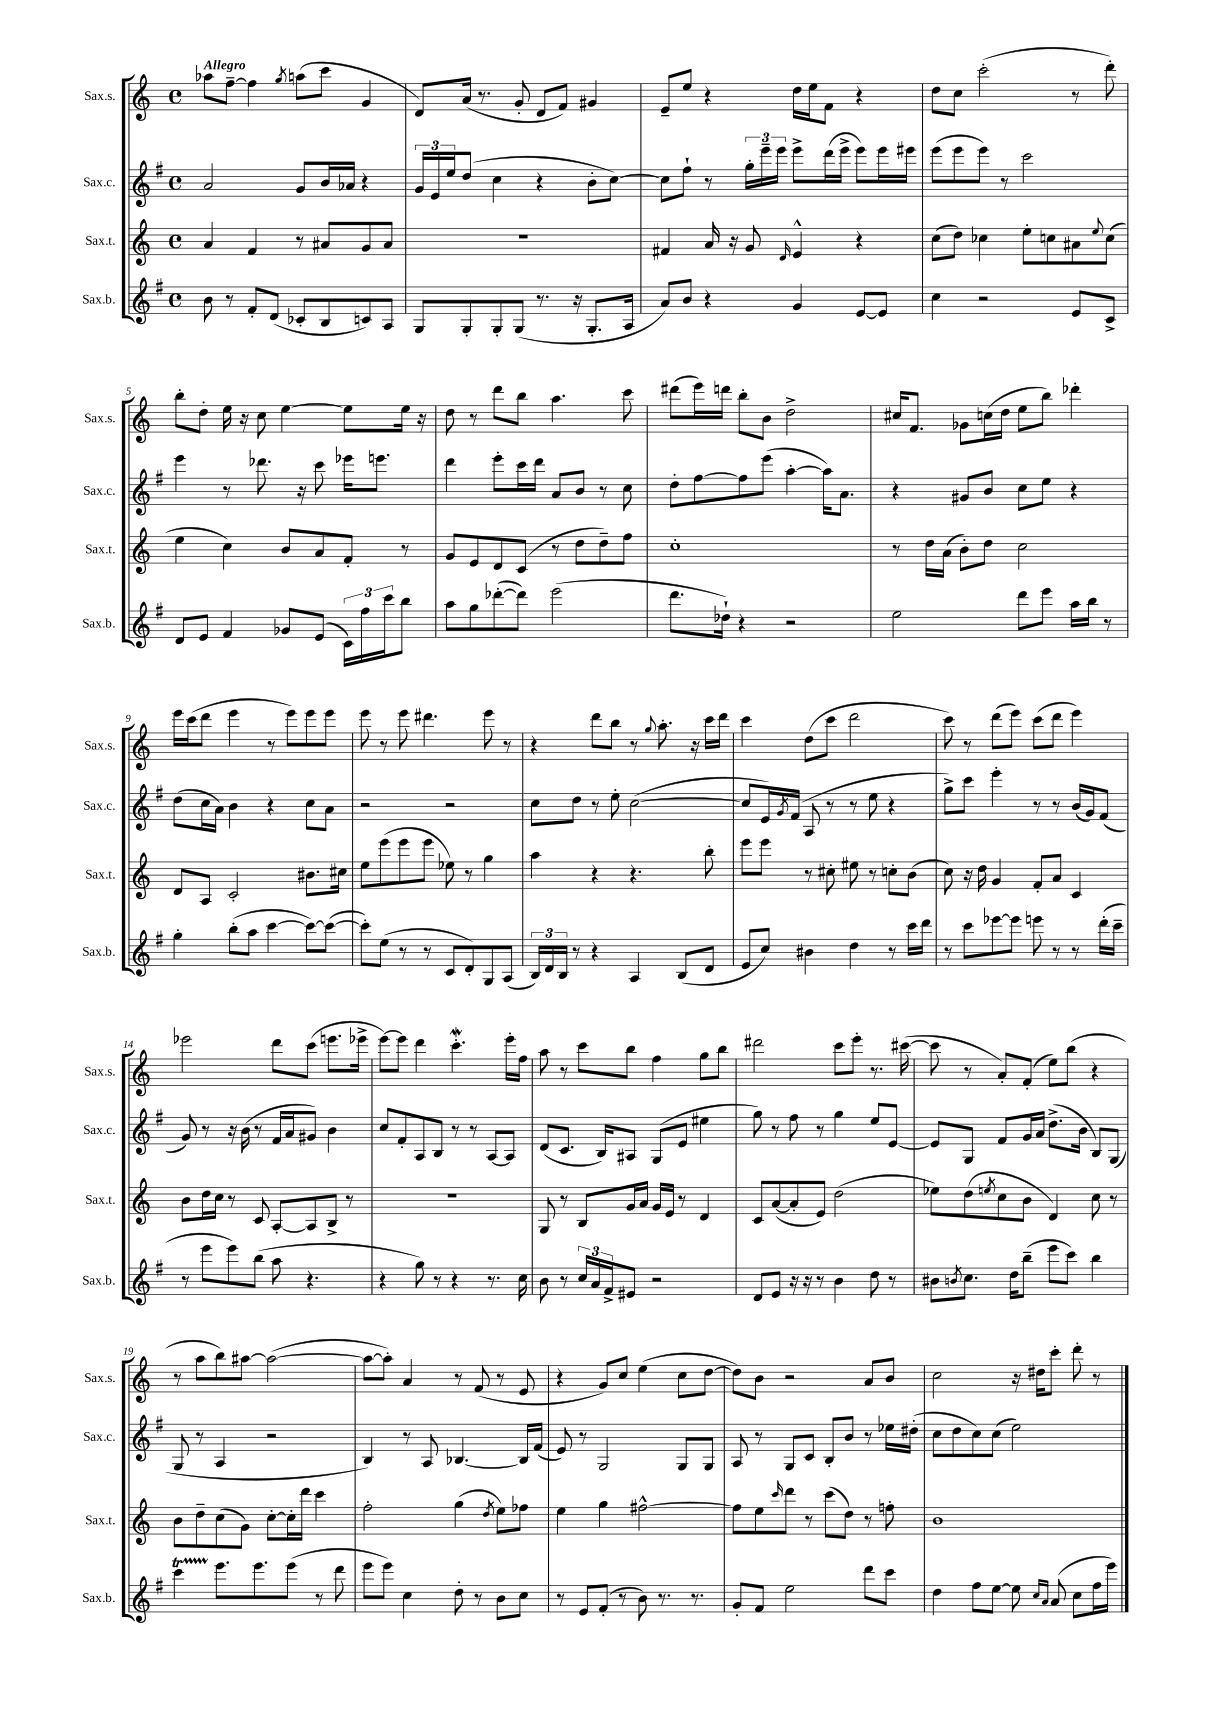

**kern	**kern	**kern	**kern
*staff4	*staff3	*staff2	*staff1
*clefG2	*clefG2	*clefG2	*clefG2
*k[f#]	*k[]	*k[f#]	*k[]
*M4/4	*M4/4	*M4/4	*M4/4
*met(c)	*met(c)	*met(c)	*met(c)
8b\	4a/	2a/	8aa-\L
8r	.	.	[8ff~\J
8f#'/L	4f/	.	4ff\]
(8d/J	.	.	.
.	.	.	8qgg/
8c-'/L	8r	8g/L	(8aa\L
8B/	8a#/L	16b/L	8ccc\J
.	.	16a-/JJ	.
8c/)	8g/	4r	4g/
8A/J	8a#/J	.	.
=	=	=	=
8G/L	1r	24g/LL	8d/L)
.	.	24e/	.
.	.	24ee/J	.
8G'/	.	(8dd/J	(16a/Jk
.	.	.	8.r
8G'/	.	4cc\	.
(8G/J	.	.	8g'/
8.r	.	4r	8d/L
.	.	.	8f/J)
16r	.	.	.
8.G'/L	.	8b'\L	4g#/
.	.	[8cc\J)	.
16A/Jk	.	.	.
=	=	=	=
8a/L)	4f#/	8cc\]L	8e~/L
8b/J	.	8ff#`\J	8ee/J
4r	16a/	8r	4r
.	16r	.	.
.	8g/	24gg'\LL	.
.	.	24eee~\	.
.	.	24eee\JJ	.
.	16qqd/	.	.
4g/	4e^^/	8eee^\L	16dd\LL
.	.	.	16ee\J
.	.	(16ddd\L	8f\J
.	.	16eee^\JJ	.
[8e/L	4r	8eee\L)	4r
8e/]J	.	16eee\L	.
.	.	16eee#\JJ	.
=	=	=	=
4cc\	(8cc\L	(8eee\L	8dd\L
.	8dd\J)	8eee\	8cc\J
2r	4cc-\	8eee\J)	(2ccc'\
.	.	8r	.
.	8ee'\L	2ccc\	.
.	8cc\	.	.
8e/L	8a#\	.	8r
.	8qqee/	.	.
8c^/J	(8cc\J	.	8ddd'\)
=	=	=	=
8d/L	4ee\	4eee\	8bb'\L
8e/J	.	.	8dd'\J
4f#/	4cc\)	8r	16ee\
.	.	.	16r
.	.	8.ddd-\	8cc\
8g-/L	8b/L	.	[4ee\
.	.	16r	.
(8e/J	8a/	8ccc\	.
24c\LL)	8f'/J	16eee-\LK	8ee\]L
24ff#\	.	.	.
.	.	8.eee\J	.
24ccc\J	.	.	.
8bb\J	8r	.	16ee\Jk
.	.	.	16r
=	=	=	=
8aa\L	8g/L	4ddd\	8dd\
8gg\	8e/	.	8r
([8ddd-'\	8d/	8eee'\L	8ddd\L
8ddd-\]J)	(8c/J	16ccc\L	8bb\J
.	.	16ddd\JJ	.
(2eee\	8r	8a/L	4.aa\
.	8dd\L	8b/J	.
.	8dd~\)	8r	.
.	8ff\J	8cc\	8ccc\
=	=	=	=
8.ddd\L	1cc'	8dd'\L	(8ddd#\L
.	.	[8ff#\	16eee\L)
16dd-`\Jk)	.	.	16ddd\JJ
4r	.	8ff#\]	8bb'\L
.	.	(8eee\J	8b\J
2r	.	[4aa'\	2dd^\
.	.	16aa\]LK)	.
.	.	8.a\J	.
=	=	=	=
2ee\	8r	4r	16cc#/LK
.	.	.	8.f/J
.	16dd\LL	.	.
.	(16a\JJ	.	.
.	8b'\L)	8g#/L	8g-\L
.	8dd\J	8b/J	(16cc\L
.	.	.	16dd\JJ
8ddd\L	2cc\	8cc\L	8ee\L
8eee\J	.	8ee\J	8bb\J)
16aa\LL	.	4r	4ddd-'\
16bb\JJ	.	.	.
8r	.	.	.
=	=	=	=
4gg'\	8d/L	(8dd\L	16eee\LL
.	.	.	(16ccc\J
.	8A/J	16cc\L	8ddd\J
.	.	16a\JJ)	.
(8bb'\L	2c'/	4b\	4eee\
8aa\J	.	.	.
[4ccc\	.	4r	8r
.	.	.	8eee\L)
8ccc\_L)	8.b#\L	8cc\L	8eee\
(8ccc\_J	.	8a\J	8eee\J
.	16cc#\Jk	.	.
=	=	=	=
8ccc'\]L)	8ee\L	2r	8eee\
(8ee\J	(8eee\	.	8r
8r	8eee\	.	8eee\
8r	8eee\J	.	4.ddd#\
8c/L	8ee-\)	2r	.
8d'/)	8r	.	.
8G/	4gg\	.	8eee\
(8A/J	.	.	8r
=	=	=	=
24B/LL)	4aa\	8cc\L	4r
24d/	.	.	.
24B/JJ	.	.	.
8r	.	8dd\J	.
4r	4r	8r	8ddd\L
.	.	8ee'\	8bb\J
4A/	4.r	([2cc\	8r
.	.	.	8qqgg/
.	.	.	8.aa'\
(8B/L	.	.	.
.	.	.	16r
8d/J	8bb'\	.	16ccc\LL
.	.	.	16ddd\JJ
=	=	=	=
8e/L	8eee\L	8cc/]L	4ccc\
8cc/J)	8eee\J	16e/L)	.
.	.	8qg/	.
.	.	(16f#/JJ	.
4b#\	8r	8A/	(8dd\L
.	8cc#'\	8r	8ccc\J
4dd\	8ee#\	8r	2ddd\
.	8r	8ee\	.
8r	8cc'\L	4r	.
16ccc\LL	(8b\J	.	.
16ddd\JJ	.	.	.
=	=	=	=
8r	8cc\)	8gg^\L)	8ccc\)
8ccc\L	16r	8ccc\J	8r
.	16dd\	.	.
[8eee-\	4g/	4eee'\	(8ddd\L
8eee-\]J	.	.	8eee\J)
8eee\	8f'/L	8r	(8ccc\L
8r	8a/J	8r	8ddd\J
8r	4c/	(16b/LL	4eee\)
.	.	16g/J)	.
(16ddd'\LL	.	(8f#/J	.
16ccc~\JJ	.	.	.
=	=	=	=
8r	8b\L	8g/)	2eee-\
8eee\L	16dd\L	8r	.
.	16cc\JJ	.	.
8eee\)	8r	16r	.
.	.	(16b\	.
(8bb\J	8c/	8r	.
8aa\	[8A'/L	16f#/LL	8ddd\L
.	.	16a/J	.
4.r	8A/]	8g#/J)	(8ccc\J
.	8B^/J	4b\	8.eee\L
.	8r	.	.
.	.	.	16eee-^\Jk
=	=	=	=
4r	1r	8cc/L	[8eee\L)
.	.	8f#'/	8eee\]J
8gg\)	.	8A/	4ddd\
8r	.	8B/J	.
4r	.	8r	4.ccc'\
.	.	8r	.
8.r	.	[8A/L	.
.	.	8A/]J	16eee'\LL
16cc\	.	.	16ff\JJ
=	=	=	=
8b\	8G/	(8d/L	8aa\
8r	8r	8.c/J	8r
24cc/LL	8B/L	.	8ccc\L
24a/	.	.	.
.	.	16B/LK)	.
24f#^/J	.	.	.
8e#/J	16g/L	8A#/J	8bb\J
.	16a/JJ	.	.
2r	16g/LL	(8G/L	4ff\
.	16e/JJ	.	.
.	8r	8e/J	.
.	4d/	4ee#\	8gg\L
.	.	.	8bb\J
=	=	=	=
8d/L	8c/L	8gg\)	2ddd#\
8e/J	([8a/	8r	.
16r	8a'/]	8ff#\	.
16r	.	.	.
8r	8e/J)	8r	.
4b\	(2dd\	4gg\	8ccc\L
.	.	.	8eee'\J
8dd\	.	8ee/L	8.r
8r	.	[8e/J	.
.	.	.	([16ccc#\
=	=	=	=
8b#\L	8ee-\L)	8e/]L	8ccc#\]
8qb/	.	.	.
8.cc\J	(8dd\	8G/J	8r
.	8qee/	.	.
.	8cc\	8f#/L	8a'/L)
16dd\LK	.	.	.
(8bb~\J	8b\J	16g/L	(8f'/J
.	.	16a/JJ	.
8eee\L	4d/)	(8.dd^\L	8ee\L)
8ccc\J)	.	.	(8bb\J
.	.	16b\Jk	.
4bb\	8cc\	8B/L)	4r
.	8r	(8G/J	.
=	=	=	=
4ccc\	8b\L	8G/	8r
.	8dd~\	8r	8aa\L
8.eee\L	(8cc\	4A/	8bb\)
.	8g\J)	.	[8aa#\J
8.eee\	.	.	.
.	[8cc'\L	2r	(2aa#\_
(8eee\J	16cc'\]L	.	.
.	16ddd\JJ	.	.
8r	4ccc\	.	.
8ddd\	.	.	.
=	=	=	=
8eee\L	2ff'\	4B/)	8aa#\_L
8eee\J)	.	.	8aa#'\]J)
4cc\	.	8r	4a/
.	.	8A/	.
8dd'\	(4gg\	[4.B-/	8r
8r	.	.	(8f/
.	8qdd/	.	.
8b\L	8ee\L)	.	8r
8cc\J	8ff-\J	16B-/]LL	8e/
.	.	(16f#/JJ	.
=	=	=	=
8r	4ee\	8e/)	4r
8e/L	.	8r	.
(8f#'/J	4gg\	2G/	8g/L)
8r	.	.	8cc/J
8b\)	[2ff#^^\	.	(4ee\
8.r	.	.	.
.	.	8G/L	8cc\L
8.r	.	.	.
.	.	8G/J	[8dd\J
=	=	=	=
8g'/L	8ff#\]L	8A/	8dd\]L)
8f#/J	8ee\	8r	8b\J
.	16qqccc/	.	.
2ee\	8ddd\J	8G/L	2r
.	8r	8c/J	.
.	(8ccc\L	8B'/L	.
.	8dd\J)	8b/J	.
8ddd\L	8r	8r	8a/L
8ccc\J	8ff'\	16ee-\LL	8b/J
.	.	(16dd#'\JJ	.
=	=	=	=
4dd\	1b	8cc\L	2cc\
.	.	8dd\	.
8ff#\L	.	8cc\)	.
[8ee\J	.	(8cc\J	.
8ee\]	.	2ee\)	16r
.	.	.	16dd#\LK
16qqcc/LL	.	.	.
16qqa/JJ	.	.	.
(8a/	.	.	8ccc'\J
8cc\L	.	.	8ddd'\
16ff#\L	.	.	8r
16eee\JJ)	.	.	.
==	==	==	==
*-	*-	*-	*-
